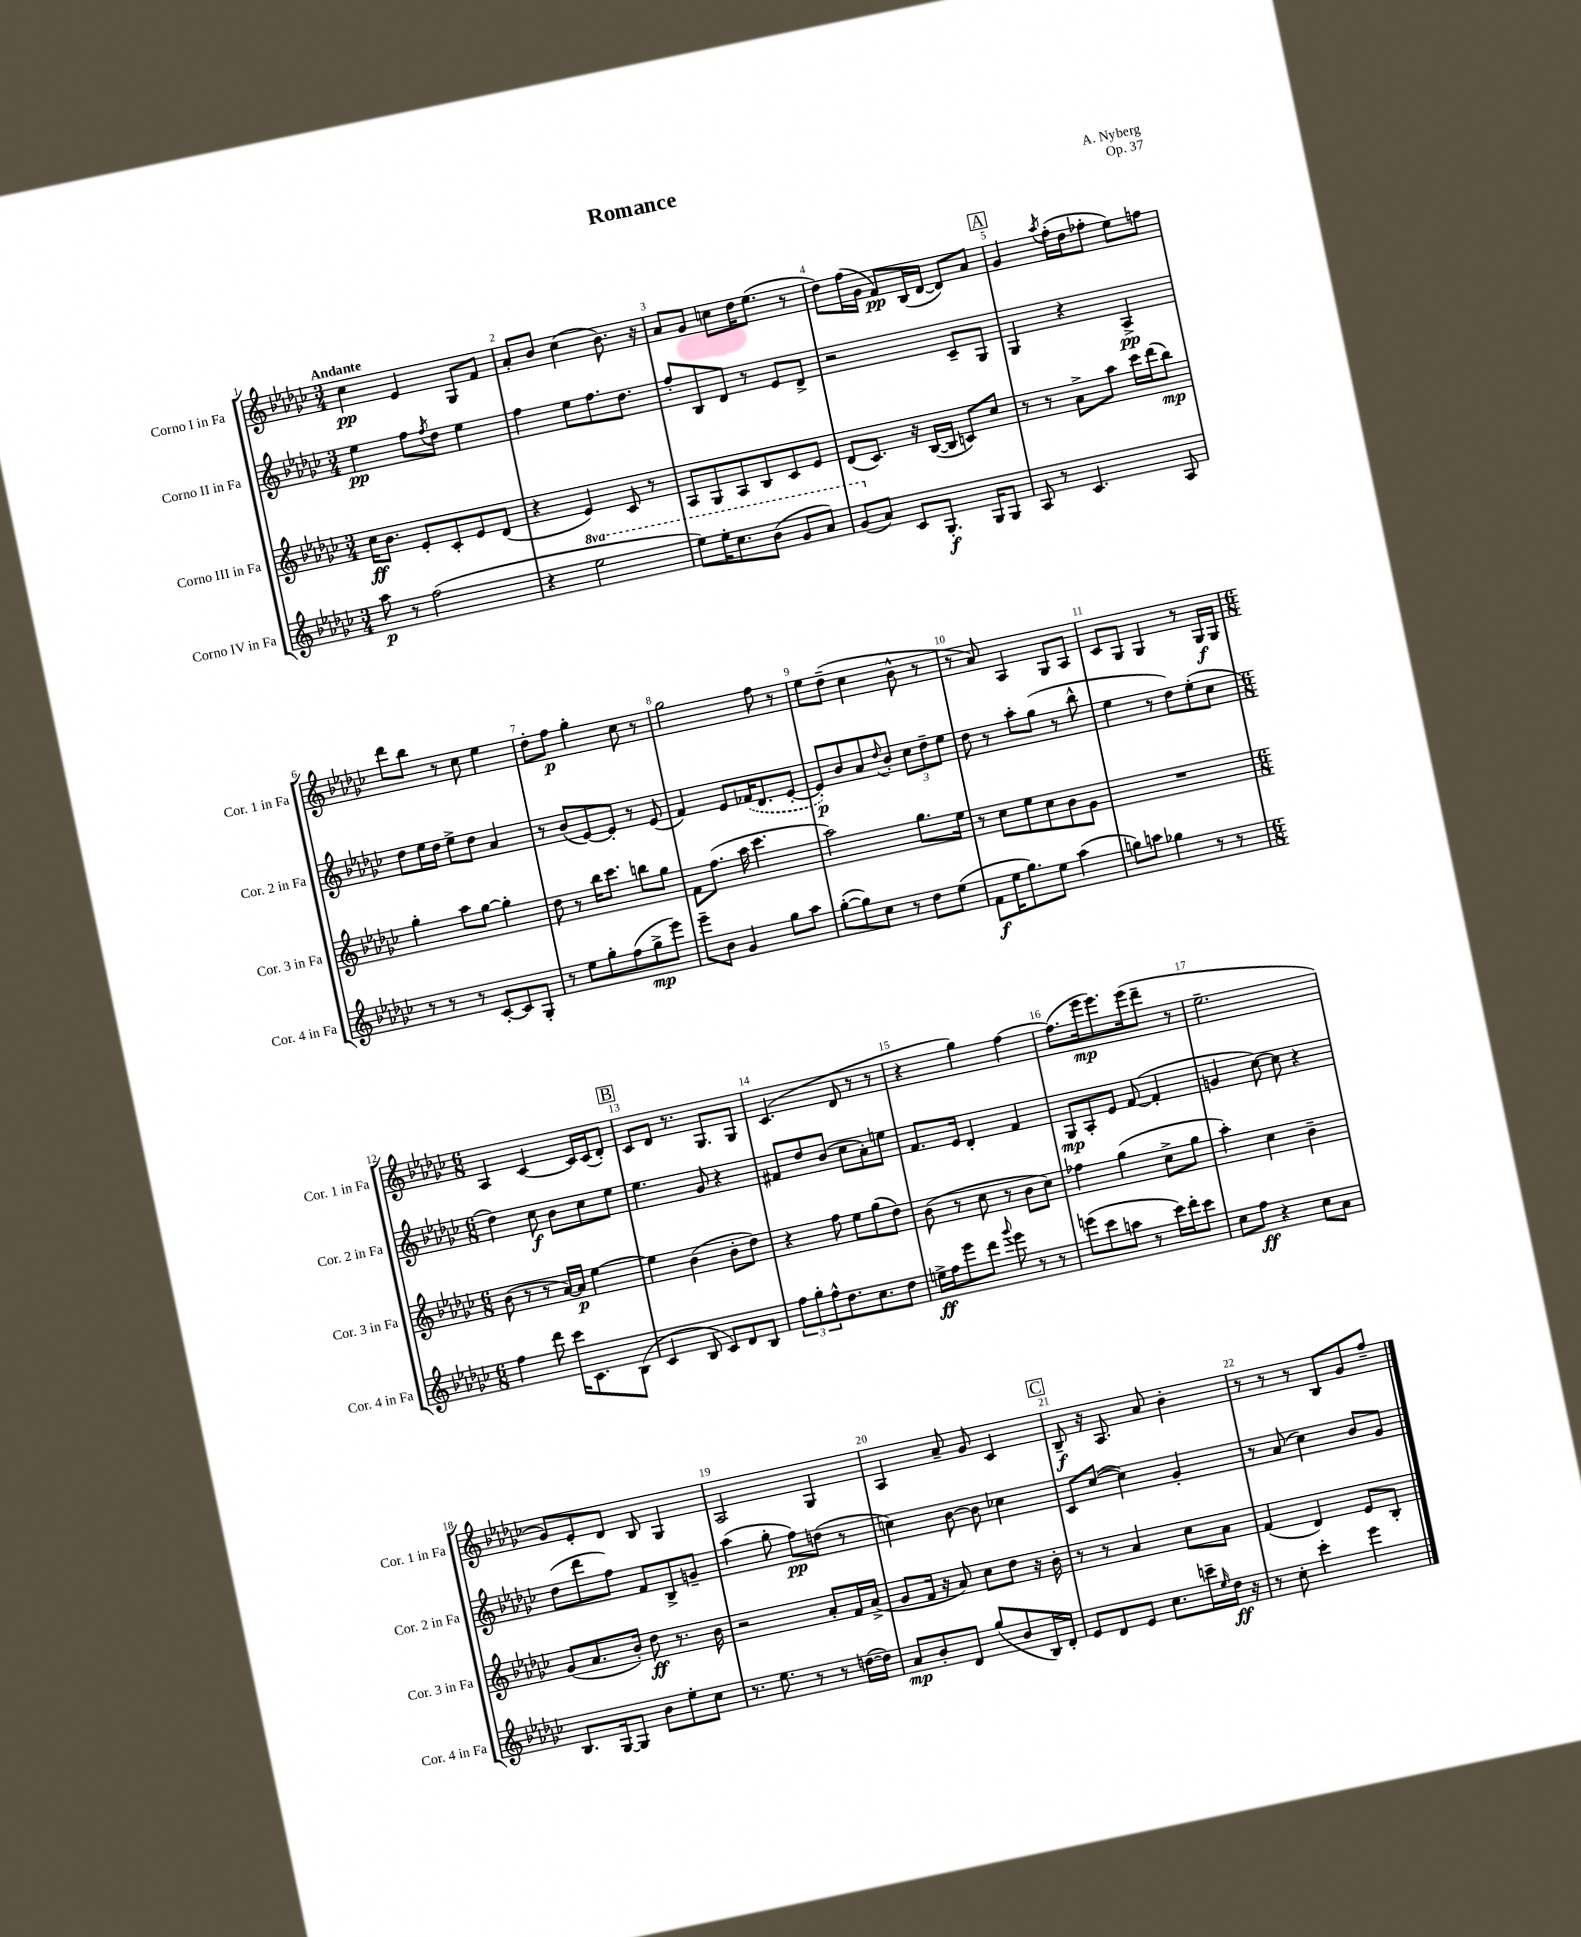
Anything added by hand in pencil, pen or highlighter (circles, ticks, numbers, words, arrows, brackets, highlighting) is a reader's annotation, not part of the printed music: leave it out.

**kern	**kern	**kern	**kern
*staff4	*staff3	*staff2	*staff1
*clefG2	*clefG2	*clefG2	*clefG2
*k[b-e-a-d-g-c-]	*k[b-e-a-d-g-c-]	*k[b-e-a-d-g-c-]	*k[b-e-a-d-g-c-]
*M3/4	*M3/4	*M3/4	*M3/4
8aa-\	16cc-\LK	4ee-\	4cc-\
.	8.b-\J	.	.
8r	.	.	.
(2ff\	8e-'/L	8ff\L	4e-/
.	.	8qff/	.
.	8c-'/	8dd-\J	.
.	8e-/	4ee-\	8G-/L
.	(8d-/J	.	8f/J
=	=	=	=
4r	4r	4ff\	8a-'/L
.	.	.	8b-/J
2eee-\	4e-/)	8ee-\L	(4cc-\
.	.	8.ff\	.
.	8c-/	.	8.b-\)
.	.	8.dd-\J	.
.	8r	.	.
.	.	.	16r
=	=	=	=
8eee-\L)	8A-/L	8ff'/L	8a-/L
16eee-'\K	8G-/	8B-/	8g-/J
8.ccc-\	.	.	.
.	8A-/	8d-/J	8cc\L
(8bb-\J	8B-/	8r	16dd-\K
.	.	.	(8.ee-\J
8gg-/L	8c-/	8e-/L	.
8aa-/J)	8e-/J	8d-^/J	8r
=	=	=	=
(8gg-/L	(8d-/L	2r	8dd-\L)
8a-/J)	8.c-/J)	.	(16ff\L
.	.	.	16g-\JJ
8c-/L	.	.	8f/L)
.	16r	.	.
8.G-'/J	([16B-/LL	.	(16B-/L
.	16B-/]JJ	.	[16d-/JJ
.	8c/L)	8c-~/L	8d-/]L)
16G-/LK	.	.	.
8G-/J	8cc-/J	8G-/J	8a-/J
=	=	=	=
8A-/	8r	4G-/	4g-/
8r	8r	.	.
.	.	.	8qaa-/
4.c-/	8a-^\L	4r	(16ff'\LL
.	.	.	16dd-\J
.	8aa-\J	.	8ff-'\J
.	16ccc-\LL	4A-^/	8ee-\L)
.	(16ddd-\J	.	.
8A-/	8bb-\J)	.	8ff\J
=	=	=	=
8r	4gg-'\	8dd-\L	8ddd-\L
8r	.	16ee-\L	8bb-\J
.	.	16dd-\JJ	.
8r	8aa-\L	8ee-^\L	8r
[8c-'/L	[8gg-\J	8dd-\J	8cc-\
8c-/]	4gg-'\]	4a-/	4ee-\
8G-'/J	.	.	.
=	=	=	=
8r	8dd-\	8r	8dd-'\L
8ee-\L	8r	(8b-/L	8ff\J
8gg-'\	16bb-\LK	[8e-/)	4gg-'\
.	8.ccc-\J	.	.
(8ff\	.	8e-'/]J	.
8gg-^\	8bb\L	8r	8cc-\
8eee-\J)	8gg-\J	(8e-/	8r
=	=	=	=
8eee-~\L	8f\L	4f/)	2gg-\
8b-\J	(8.ff\J	.	.
4g-/	.	8e-/L	.
.	16aa-\	.	.
.	4.ccc-\	(16f-/K	.
.	.	8.d-/	.
8gg-\L	.	.	8ff\
8aa-\J	.	[8e-'/J	8r
=	=	=	=
([8gg-'\L	2aa-\)	8e-'/]L)	8ee-\L
8gg-\])	.	8b-/	(8dd-~\J
8cc-\J	.	8a-/	4cc-\
.	.	8qqdd-/	.
8r	.	8b-'/J	.
8dd-\L	8.gg-\L	12cc-\L	8b-^^\
.	.	12dd-~\	.
(8ee-\J	.	.	8r
.	.	12ee-\J	.
.	16ee-\Jk	.	.
=	=	=	=
8f\L	8r	8dd-\	8r
16ee-\K	8cc-\L	8r	8a-/)
8.gg-\)	.	.	.
.	8ee-\	8aa-'\L	4A-/
8ee-\J	8cc-\	(8gg-\J	.
(4aa-\	8b-\	8r	8G-/L
.	8g-\J	8bb-^^\	8A-/J
=	=	=	=
8gg\L)	2.r	4ee-\	8c-/L
8aa\J	.	.	8G-/J
4gg-\	.	8r	4G-/
.	.	8dd-\L)	.
8r	.	(8ee-'\	8r
8r	.	8cc-\J	16G-/LL
.	.	.	16G-/JJ
=	=	=	=
*M6/8	*M6/8	*M6/8	*M6/8
4ff\	(8b-\	4dd-\)	4A-/
.	8r	.	.
8ddd-\	8r	8cc-\	[4c-/
16ccc-\LK	[16a-/LL)	8b-\L	.
8.c-\	16a-/]JJ	.	.
.	[4ee-\	8cc-\	16c-/]LL
.	.	.	(16c-/J
(8B-\J	.	8ee-\J	8d-'/J)
=	=	=	=
4c-/	4ee-\]	4.ee-\	8c-/L
.	.	.	8d-/J
8B-/	(4b-\	.	8.r
8c-/L)	.	8g-/	.
.	.	.	8.G-/L
8d-/	8b-'\L	4r	.
8B-/J	8dd-\J)	.	8G-/J
=	=	=	=
12ff\L	4r	8f#/L	(4.c-/
12gg-'\	.	.	.
.	.	8dd-/	.
12ff^^\	.	.	.
8.dd-\	8ff\	(8b-/J	.
.	8ee-\L	8cc-\L	8d-/
8.cc-\	.	.	.
.	(8gg-\	8a-'\)	8r
8dd-\J	8dd-\J)	8ee\J	8r
=	=	=	=
16ee^\LL	(8b-\	8.f/L	4r
16ff\J	.	.	.
8eee-\	8r	.	.
.	.	16e-/Jk	.
8ddd-\J	8cc-\	4d-'/	4gg-\)
8qqggg-/	.	.	.
8eee-\	8r	.	.
8r	8b-\L	4f/	[4ff\
8r	8cc-\J)	.	.
=	=	=	=
(8eee\L	4ff-\	8G-/L	(8.ff\]L
8ccc-\	.	8A-'/	.
.	.	.	16eee-\k
8aa\J	(4gg-\	8e-/J	8.eee-\)
8r	.	([8f/	.
.	.	.	(16eee-\k
16ccc-\LL)	8cc-^\L	4f'/]	8ddd-~\J
16ddd-'\J	.	.	.
8ccc-\J	8gg-\J	.	8r
=	=	=	=
8cc-\L	4aa-'\)	4g/	2.ee-~\
8ff\J	.	.	.
4r	4cc-\	[8cc-\)	.
.	.	8cc-\]	.
8cc-\L	4b-~\	4r	.
8a-\J	.	.	.
=	=	=	=
8.B-/L	(8g-/L	(8dd-\L	8g-/L)
.	8.a-/	8ddd-\	8e-'/
[16G-/k	.	.	.
8G-/]J	.	8ff\J)	8d-/J
.	16b-'/Jk)	.	.
8b-\L	8dd-\	8f/L	8B-/
8ee-'\	8.r	8B-^/	4G-/
8cc-\J	.	8g~/J	.
.	16b-\	.	.
=	=	=	=
8.r	2r	(4aa-\	2A-/
8.ee-\	.	.	.
.	.	8gg-'\	.
8r	.	8ff\L)	.
8r	8a-'/L	(8dd\J	4G-/
([16dd\LL	16f/L	8r	.
16dd\]JJ)	(16a-^/JJ	.	.
=	=	=	=
8a-/L	8g-/L	4cc\)	4A-/
8b-'/	16f/Jk	.	.
.	16r	.	.
8d-/J	8a-/)	[8b-\	8a-~/
(8gg-/L	8cc-\L	8b-\]	8g-/
8b-/	8dd-\J	4cc-\	4c-/
16B-/L)	16r	.	.
16d-'/JJ	16b-'\	.	.
=	=	=	=
8e-/L	8r	8c-/L	8B-~/
8d-/	8r	([8cc-/J	16r
.	.	.	8.A-/
8e-/J	4a-/	4cc-\])	.
8.cc-\L	.	.	8a-/
.	8cc-\L	4g-'/	4b-'\
16ccc~\L	.	.	.
16qqee-/	.	.	.
16dd-\JJ	8a-\J	.	.
16r	.	.	.
=	=	=	=
8r	(4f/	8r	8r
8cc-'\	.	(8a-/	8r
4ccc-'\	4d-/)	4cc-\)	8r
.	.	.	8B-/L
4eee-\	8e-/L	8b-/L	8g-/
.	8B-'/J	8g-/J	8ff~/J
==	==	==	==
*-	*-	*-	*-
